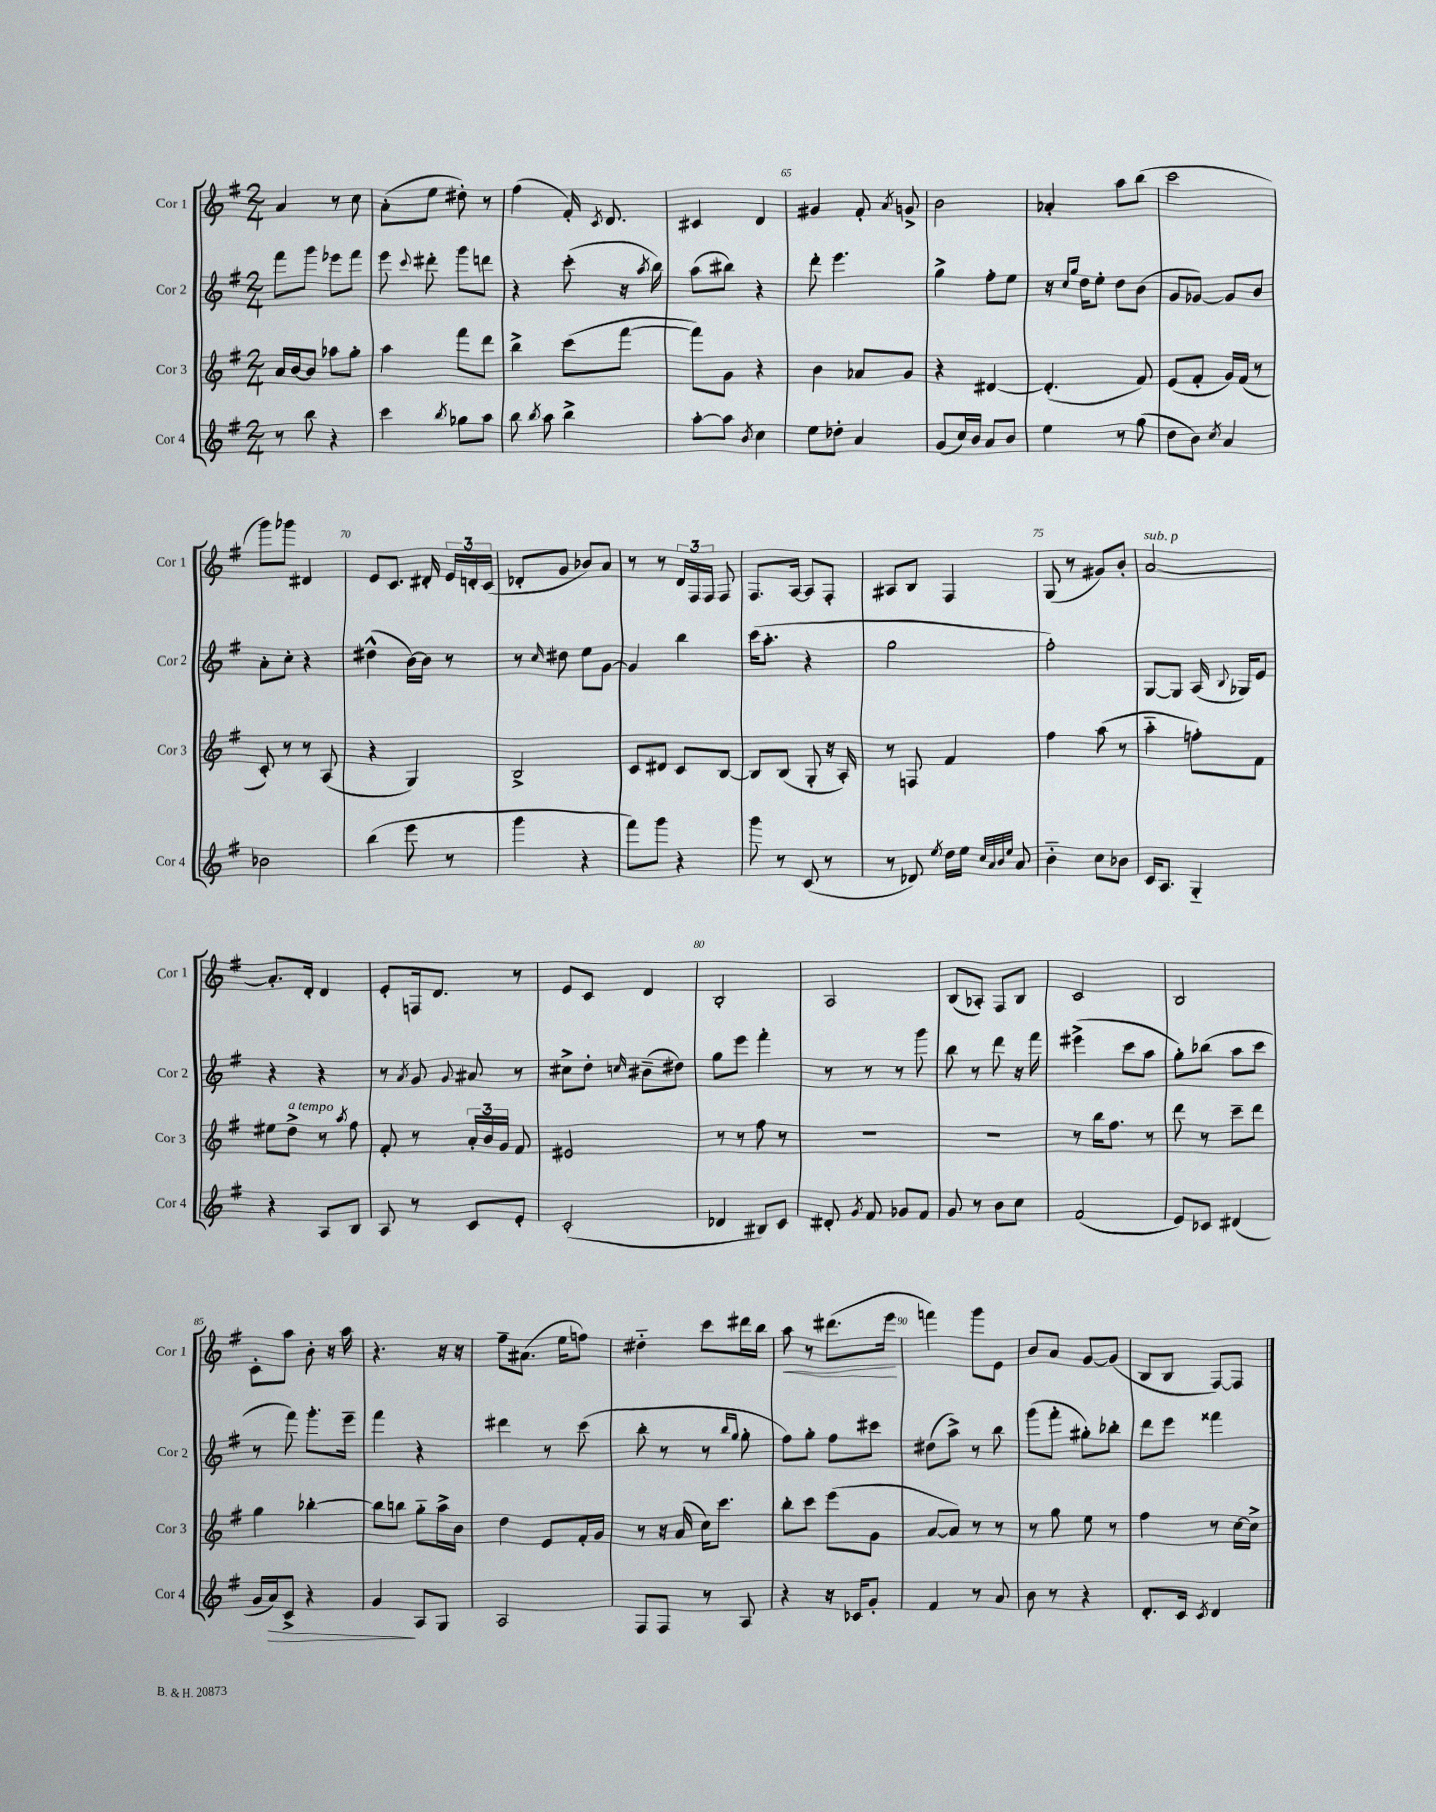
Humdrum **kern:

**kern	**kern	**kern	**kern
*staff4	*staff3	*staff2	*staff1
*clefG2	*clefG2	*clefG2	*clefG2
*k[f#]	*k[f#]	*k[f#]	*k[f#]
*M2/4	*M2/4	*M2/4	*M2/4
8r	16a	8fff#	4a
.	[16b	.	.
8bb	8b]	8ggg	.
4r	8aa-	8eee-	8r
.	8gg'	8fff#	8cc
=	=	=	=
4ccc	4aa	8eee	(8a'
.	.	8qqccc	.
.	.	8ddd#'	8ee
8qbb	.	.	.
8gg-	8fff#	8ggg	8dd#')
8aa	8ddd	8ddd	8r
=	=	=	=
8bb	4bb^	4r	(4ff#
8qbb	.	.	.
8aa	.	.	.
4bb^	(8ccc	(8ccc'	16f#')
.	.	.	8qc
.	.	.	8.d
.	[8fff#	16r	.
.	.	8qaa	.
.	.	16bb)	.
=	=	=	=
[8aa'	8fff#])	(8aa	4c#
8aa]	8g	8bb#)	.
8qb	.	.	.
4cc	4r	4r	4d
=	=	=	=
8ee	4b	8ddd'	4g#
8dd-'	.	4.eee	.
4a	8a-	.	8f#'
.	.	.	8qa
.	8g	.	8g^
=	=	=	=
(8g	4r	4gg^	2b
16cc)	.	.	.
16b	.	.	.
8a	[4d#	8ff#'	.
8b	.	8ee	.
=	=	=	=
4ee	(4.d#']	16r	4a-'
.	.	16qqcc	.
.	.	16qqgg	.
.	.	16dd	.
.	.	8ee'	.
8r	.	8dd	8aa
(8gg	8f#)	(8b	(8bb
=	=	=	=
8dd	(8e	8g	2ccc
8b)	8f#'	[8g-)	.
8qcc	.	.	.
4a	16g)	8g-]	.
.	(16f#	.	.
.	8r	8b	.
=	=	=	=
2b-	8c')	8a'	8ggg)
.	8r	8cc'	8ggg-
.	8r	4r	4d#
.	(8A	.	.
=	=	=	=
(4bb	4r	(4dd#^^	8e
.	.	.	8.c
8eee	4G)	[16b)	.
.	.	16b]	16d#'
8r	.	8r	24e
.	.	.	24d'
.	.	.	(24c
=	=	=	=
4ggg	2B^	8r	8d-'
.	.	16qqcc	.
.	.	8dd#	8g
4r	.	8ee	8b-)
.	.	[8g	8a
=	=	=	=
8fff#)	8c	4g]	8r
8ggg	8d#	.	8r
4r	8c	4bb	24d
.	.	.	24F#
.	.	.	24F#
.	[8B	.	8F#
=	=	=	=
8ggg	8B]	(16ccc	8.F#
.	.	8.aa'	.
8r	(8B	.	.
.	.	.	[16A
(8c	8G'	4r	8A]
8r	16r	.	8F#'
.	16A')	.	.
=	=	=	=
8r	8r	2gg	8A#
8d-)	8F	.	8B
8qee	.	.	.
16dd	4f#	.	4F#
16ee	.	.	.
32qqcc	.	.	.
32qqa	.	.	.
32qqb	.	.	.
32qqee	.	.	.
8a	.	.	.
=	=	=	=
4b'~	4ff#	2ff#')	(8G
.	.	.	8r
8cc	(8aa	.	8g#)
8b-	8r	.	8b'
=	=	=	=
16c	4aa'~	[8G	[2a
8.A	.	.	.
.	.	8G]	.
4G'~	8ff')	(16A	.
.	.	8qqB	.
.	.	16G-)	.
.	8f#	8e	.
=	=	=	=
4r	8ee#	4r	8.a']
.	8dd^	.	.
.	.	.	16d'
8A	8r	4r	4d
.	8qaa	.	.
8B	8ff#	.	.
=	=	=	=
8A	8f#'	8r	8e'
.	.	8qa	.
8r	8r	8g	16F
.	.	.	8.d
.	.	8qqg	.
8c	24a'	8a#	.
.	24b	.	.
.	24g	.	.
8e'	8f#	8r	8r
=	=	=	=
(2c'	2e#	8cc#^	8e
.	.	8dd'	8c
.	.	16qqcc	.
.	.	(8b#~	4d
.	.	8dd#)	.
=	=	=	=
4d-	8r	8gg	2B'
.	8r	8eee	.
8B#)	8ff#	4fff#'	.
8c	8r	.	.
=	=	=	=
8d#'	2r	8r	2A
8qg	.	.	.
8f#	.	8r	.
8g-	.	8r	.
8f#	.	8ggg	.
=	=	=	=
8g	2r	8bb	(8B
8r	.	8r	8A-')
8b	.	8ddd	8F#
8cc	.	16r	8B
.	.	16fff#	.
=	=	=	=
(2f#	8r	(4eee#^	2c
.	16bb	.	.
.	8.ff#	.	.
.	.	8ccc	.
.	8r	8aa	.
=	=	=	=
8e)	8ddd	8gg')	2B
8c-	8r	(8bb-	.
(4d#	8ccc~	8aa	.
.	8ddd	8ccc	.
=	=	=	=
16g	4gg	8r	8c'
16a)	.	.	.
8c^	.	8fff#)	8aa
4r	[4bb-'	8.ggg'	8b'
.	.	.	16r
.	.	16eee~	16aa
=	=	=	=
4g	8bb-]	4fff#	4.r
.	8bb	.	.
8A	8gg'~	4r	.
8G	16aa^	.	16r
.	16b	.	16r
=	=	=	=
2A	4dd	4ddd#	8ff#~
.	.	.	(8.a#
.	8e	8r	.
.	.	.	16ee
.	16f#'	(8ccc	8ff)
.	16g	.	.
=	=	=	=
8F#	8r	8bb'	4dd#'~
8F#	16r	8r	.
.	(16a	.	.
8r	16cc)	8r	8ccc
.	8.ccc	.	.
.	.	16qqbb	.
.	.	16qqgg	.
8A	.	8gg'	16ddd#
.	.	.	16bb
=	=	=	=
4r	8bb'	8ff#)	8aa
.	8ccc	8gg'	8r
16r	(8eee	8ff#	(8.ddd#
16c-	.	.	.
8g'	8g	8ccc#	.
.	.	.	16eee
=	=	=	=
4f#	[8a	(8dd#	4fff)
.	8a])	8aa^)	.
8r	8r	8r	8ggg
8a	8r	8bb	8e
=	=	=	=
8b	8r	(8ggg	8b
8r	8gg	8fff#'	8a
4r	8ee	8gg#')	[8g
.	8r	8bb-'	(8g]
=	=	=	=
8.d'	4ff#	8ddd	8B
.	.	8eee	8B
16c	.	.	.
8qc	.	.	.
4d	8r	4fff##	[8F#)
.	[16cc	.	8F#]
.	16cc^]	.	.
==	==	==	==
*-	*-	*-	*-
